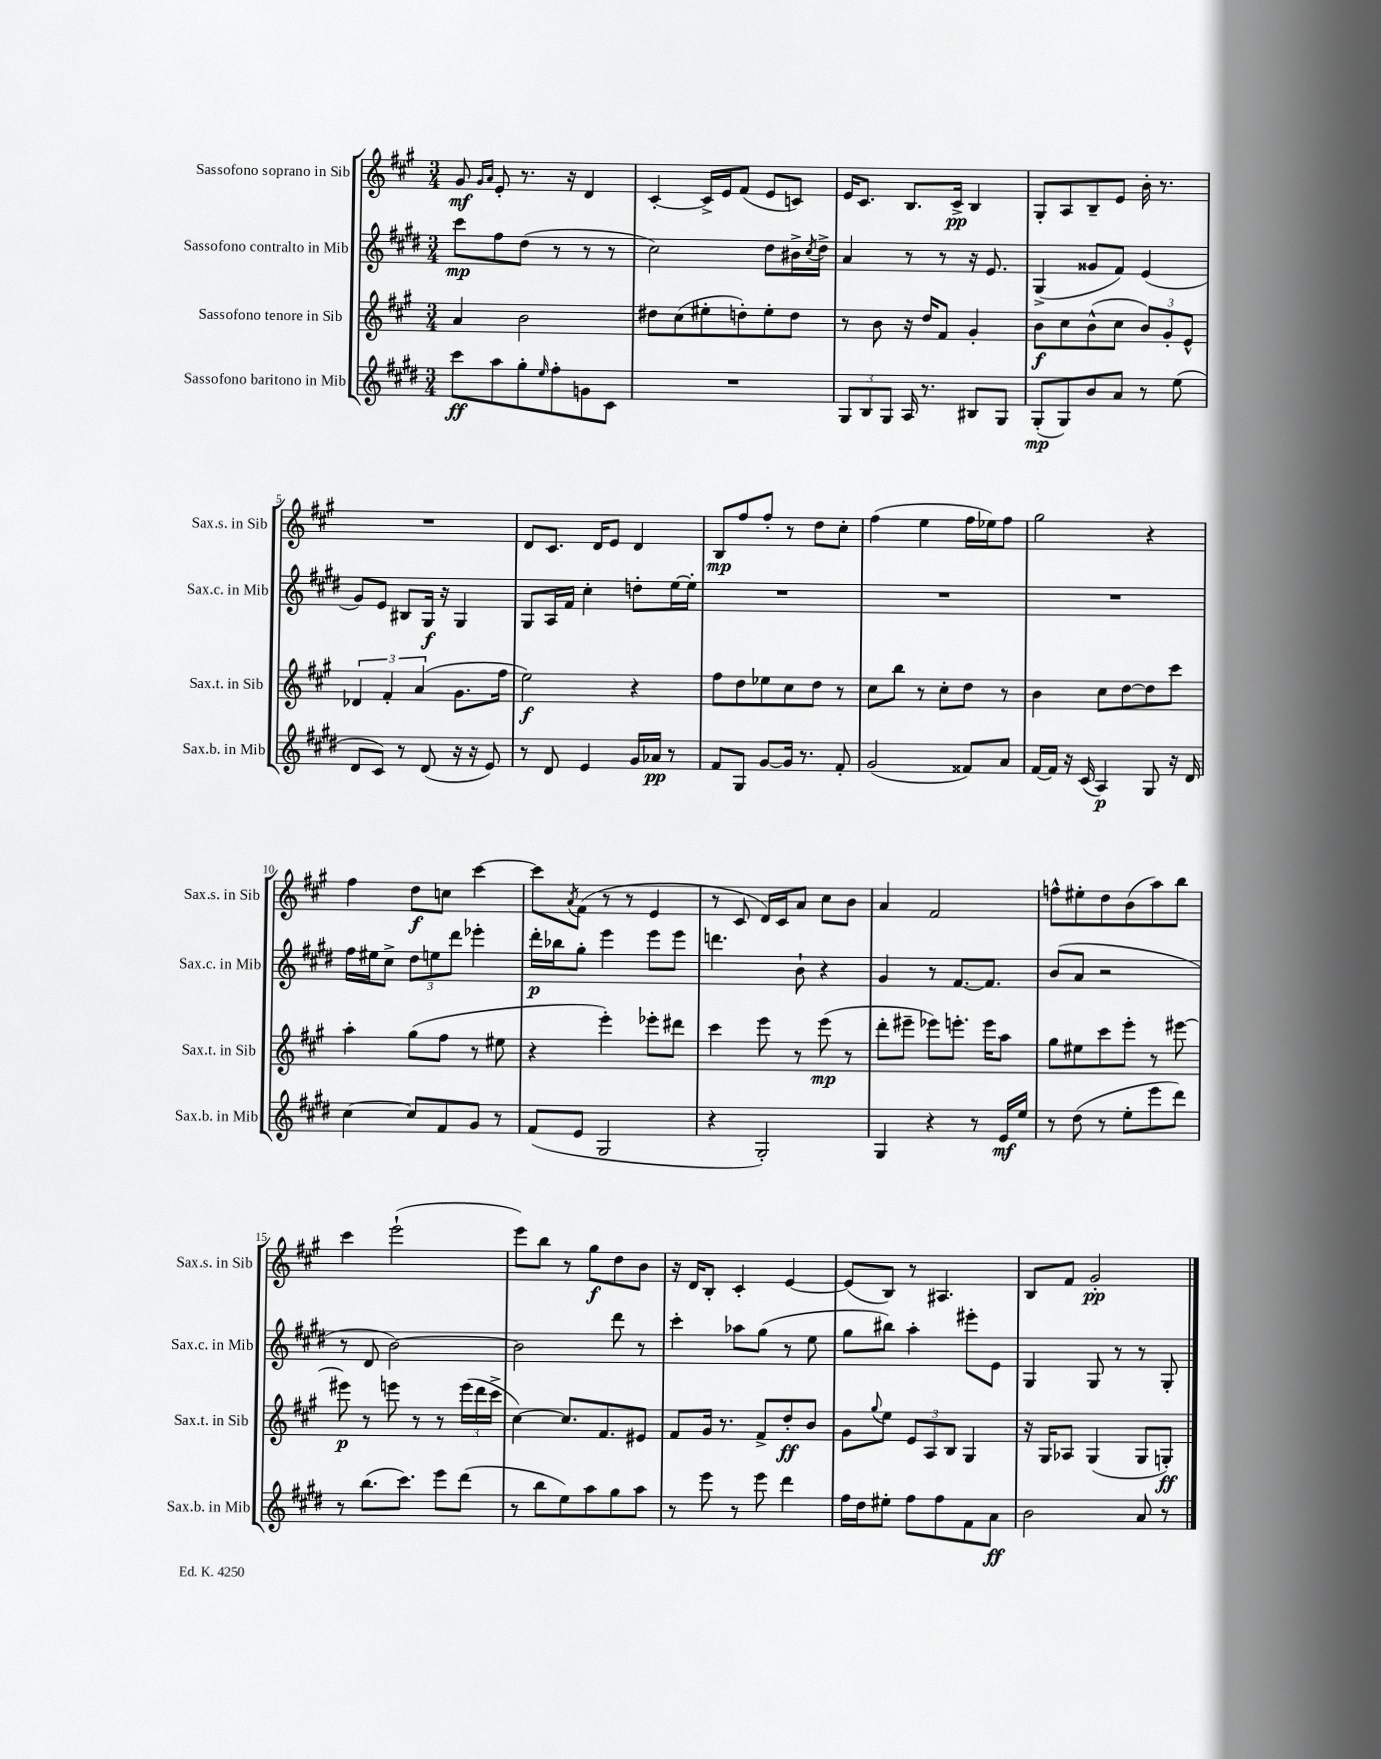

**kern	**kern	**kern	**kern
*staff4	*staff3	*staff2	*staff1
*clefG2	*clefG2	*clefG2	*clefG2
*k[f#c#g#d#]	*k[f#c#g#]	*k[f#c#g#d#]	*k[f#c#g#]
*M3/4	*M3/4	*M3/4	*M3/4
8ccc#\L	4a/	8ccc#\L	8g#/
.	.	.	16qqg#/LL
.	.	.	16qqa/JJ
8aa\	.	8ff#\	8e'/
8gg#'\	2b\	(8dd#\J	8.r
16qqee/	.	.	.
8ff#'\	.	8r	.
.	.	.	16r
8g\	.	8r	4d/
8c#\J	.	8r	.
=	=	=	=
2.r	8dd#\L	2cc#\)	[4c#'/
.	(8cc#\	.	.
.	8ee#'\	.	16c#^/]LL
.	.	.	16e/J
.	8dd'\)	.	(8f#/J
.	8ee#'\	8dd#\L	8e/L
.	8dd\J	16b#^\L	8c/J)
.	.	8qcc#/	.
.	.	16dd#^\JJ	.
=	=	=	=
12G#/L	8r	4a/	16e/LK
.	.	.	8.c#/J
12B/	.	.	.
.	8b\	.	.
12G#/J	.	.	.
16A/	16r	8r	8.B/L
8.r	16dd/LK	.	.
.	8f#/J	8r	.
.	.	.	16c#^/Jk
8B#/L	4g#'/	16r	4B/
.	.	8.e/	.
8G#/J	.	.	.
=	=	=	=
(8G#'/L	8b\L	(4G#^/	8G#'/L
8G#/)	8cc#\	.	8A/
8b/	(8b^^\	8g##/L	8B~/
8a/J	8cc#\J	8f#/J)	8e/J
8r	12b/L)	(4e/	16b'\
.	.	.	8.r
.	12g#'/	.	.
(8ee\	.	.	.
.	12e^^/J	.	.
=	=	=	=
8d#/L	6d-/	8g#/L)	2.r
8c#/J)	.	8e/J	.
.	6f#'/	.	.
8r	.	8B#/L	.
.	(6a/	.	.
(8d#/	.	16G#/Jk	.
.	.	16r	.
16r	8.g#\L	4G#/	.
16r	.	.	.
8e/)	.	.	.
.	16ff#\Jk	.	.
=	=	=	=
8r	2ee\)	8G#/L	8d/L
8d#/	.	16A/L	8.c#/J
.	.	16f#/JJ	.
4e/	.	4cc#'\	.
.	.	.	16d/LK
.	.	.	8e/J
16g#/LL	4r	8dd'\L	4d/
16a-/JJ	.	.	.
8r	.	[16ee\L	.
.	.	16ee'\]JJ	.
=	=	=	=
8f#/L	8ff#\L	2.r	8B/L
8G#/J	8dd\	.	8ff#/
[8g#/L	8ee-\	.	8ff#'/J
16g#/]Jk	8cc#\	.	8r
8.r	.	.	.
.	8dd\J	.	8dd\L
8f#'/	8r	.	8cc#'\J
=	=	=	=
(2g#/	8cc#\L	2.r	(4ff#\
.	8bb\J	.	.
.	8r	.	4ee\
.	8cc#'\L	.	.
8f##/L)	8dd\J	.	16ff#\LL
.	.	.	16ee-\J)
8a/J	8r	.	8ff#\J
=	=	=	=
[16f#/LL	4b\	2.r	2gg#\
16f#/]JJ	.	.	.
16r	.	.	.
(16c#/	.	.	.
4A/)	8cc#\L	.	.
.	[8dd\	.	.
8G#/	8dd\]	.	4r
16r	8ccc#\J	.	.
16d#/	.	.	.
=	=	=	=
[4cc#\	4aa'\	16ff#\LL	4ff#\
.	.	16ee#\J	.
.	.	8cc#^\J	.
8cc#/]L	(8gg#\L	12dd#\L	8dd\L
.	.	12ee\	.
8f#/	8ff#\J	.	8cc\J
.	.	12ddd#\J	.
8g#/J	8r	4eee-'\	[4ccc#\
8r	8ee#\	.	.
=	=	=	=
(8f#/L	4r	16ddd#'\LL	8ccc#\]L
.	.	16bb-\J	.
.	.	.	8qa/
8e/J	.	8gg#'\J	(8f#\J
2G#/	4eee'\)	4eee\	8r
.	.	.	8r
.	8eee-'\L	8eee\L	4e/
.	8ddd#\J	8eee\J	.
=	=	=	=
4r	4ccc#\	4.ddd\	8r
.	.	.	8c#/
2G#'/)	8eee\	.	16d/LL)
.	.	.	16c#/J
.	8r	8b`\	8a/J
.	(8eee\	4r	8cc#\L
.	8r	.	8b\J
=	=	=	=
4G#/	8ddd'\L	4g#/	4a/
.	8eee#~\J	.	.
4r	8eee-\L)	8r	2f#/
.	8.eee'\J	[8.f#/L	.
8r	.	.	.
.	16eee\LK	8.f#/]J	.
16e/LL	8aa\J	.	.
16ee/JJ	.	.	.
=	=	=	=
8r	8gg#\L	(8b/L	8ff^^\L
(8dd#\	8ee#\	8a/J	8ee#'\
8r	8ccc#\	2r	8dd\
8ee'\L	8eee'\J	.	(8b\
8eee\	8r	.	8aa\)
8ddd#\J)	[8eee#\	.	8bb\J
=	=	=	=
8r	8eee#\]	8r	4ccc#\
(8.bb\L	8r	8d#/	.
.	8eee\	[2b\)	(2eee`\
8.ccc#\J)	.	.	.
.	8r	.	.
8eee\L	8r	.	.
(8ddd#\J	(24eee\LL	.	.
.	24ddd\	.	.
.	24ccc#^\JJ	.	.
=	=	=	=
8r	[4cc#\)	2b\]	8eee\L)
8bb\L	.	.	8bb\J
8ee\)	8.cc#/]L	.	8r
8aa\	.	.	8gg#\L
.	8.f#/	.	.
8gg#\	.	8ddd#\	8dd\
8aa\J	8e#/J	8r	8b\J
=	=	=	=
8r	8f#/L	4ccc#'\	16r
.	.	.	16d/LK
8eee\	16g#/Jk	.	8B'/J
.	8.r	.	.
8r	.	8aa-\L	4c#'/
8eee\	8f#^/L	(8gg#\J	.
4ddd#\	8dd'/	8r	[4e/
.	8b/J	8ee\	.
=	=	=	=
16ff#\LL	8g#\L	8gg#\L	(8e/]L
16dd#\J	.	.	.
.	8qqgg#/	.	.
8ee#'\J	8ee\J	8bb#\J)	8B/J)
8ff#\L	12e/L	4aa'\	8r
.	12A/	.	.
8ff#\	.	.	4.A#/
.	12B/J	.	.
8f#\	4G#/	8eee#'\L	.
8a\J	.	8e\J	.
=	=	=	=
2b\	16r	4G#/	8B/L
.	16G#/LK	.	.
.	8A-/J	.	8f#/J
.	(4G#/	8G#/	2g#'/
.	.	8r	.
8a/	8G#/L	8r	.
8r	8G'/J)	8G#'/	.
==	==	==	==
*-	*-	*-	*-
